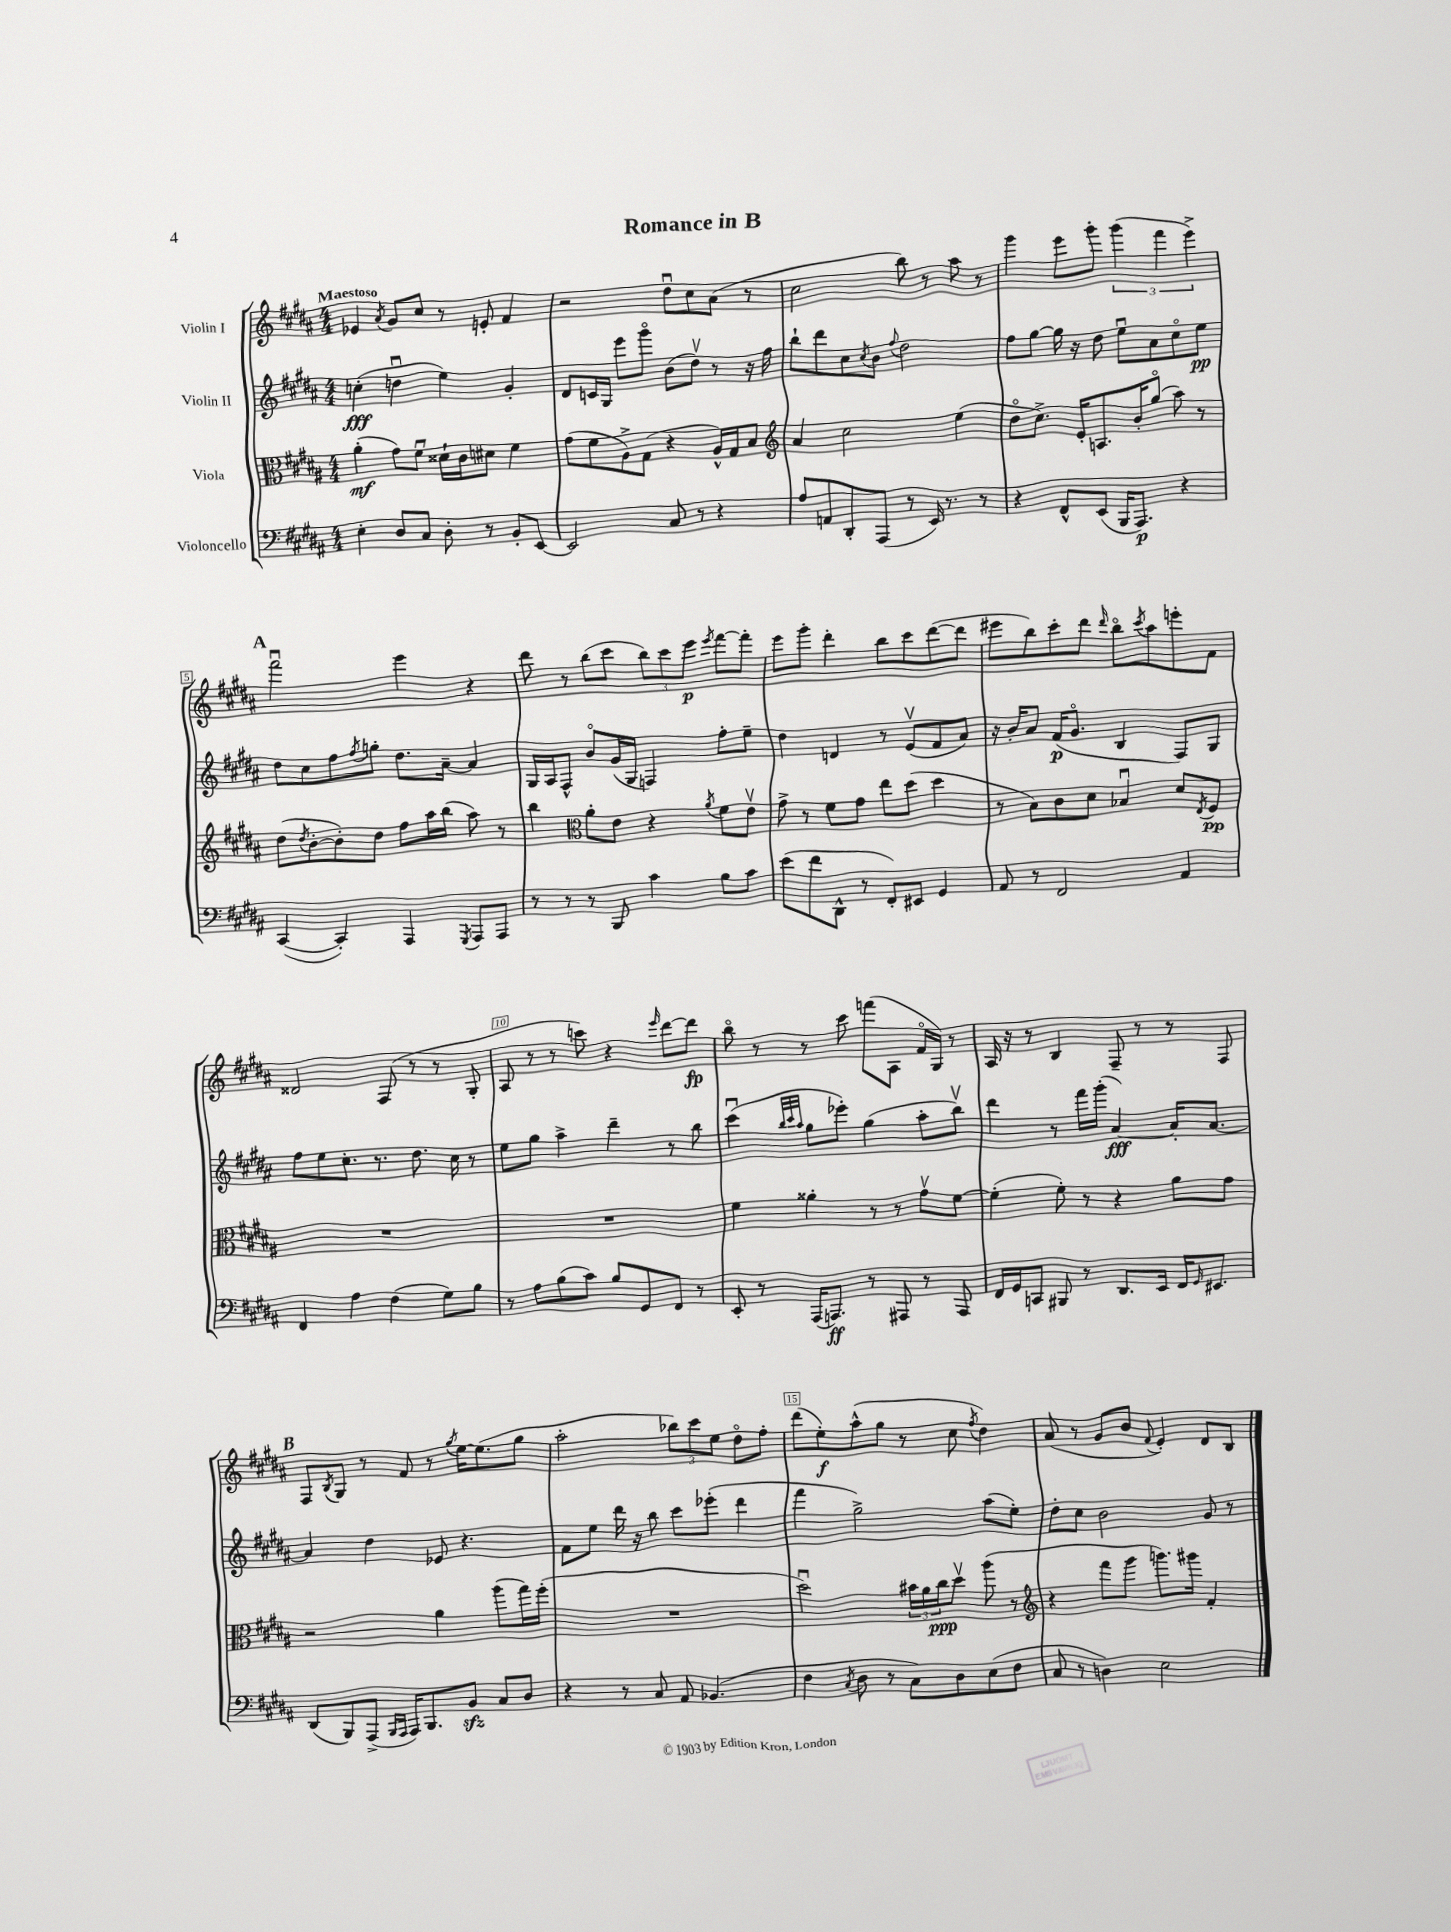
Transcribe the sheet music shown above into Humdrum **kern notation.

**kern	**kern	**kern	**kern
*staff4	*staff3	*staff2	*staff1
*clefF4	*clefC3	*clefG2	*clefG2
*k[f#c#g#d#a#]	*k[f#c#g#d#a#]	*k[f#c#g#d#a#]	*k[f#c#g#d#a#]
*M4/4	*M4/4	*M4/4	*M4/4
4E'\	(4a#'\	(4cc'\	4e-/
.	.	.	8qa#/
8D#/L	8g#\L)	4ddu\	8g#/L
8C#/J	8f#u\J	.	8cc#/J
8D#'\	16d##`\LL	4ee\)	8r
.	16c#\J	.	.
8r	8d#\J	.	8e'/
8BB'/L	4f#\	4g#'/	4f#/
[8EE/J	.	.	.
=	=	=	=
2EE/]	(8g#\L	8d#/L	2r
.	8f#\	16c/L	.
.	.	16G#/JJ	.
.	8A#^\)	8eee\L	.
.	(8G#\J	8ggg#o\J	.
8C#/	4r	(8b\L	8dd#u\L
8r	.	8dd#v\J)	8cc#\
4r	16A#^^/LL)	8r	(8a#\J
.	16G#/J	.	.
.	8B/J	16r	8r
.	.	16ff#\	.
=	=	=	=
*	*clefG2	*	*
8A#/L	4a#/	8bb`\L	2cc#\
8AA/	.	8ddd#\	.
8DD#'/	2cc#\	8cc#\	.
.	.	8qcc#/	.
(8AAA#/J	.	8b\J	.
.	.	8qqff#/	.
8r	.	2dd#\	8bb\)
16EE/)	.	.	8r
8.r	.	.	.
.	(4ee\	.	8aa#\
8r	.	.	8r
=	=	=	=
4r	8dd#o\L	8ff#\L	4ggg#\
.	8.cc#^\J)	[8gg#\J	.
8FF#^^/L	.	16gg#\]	8eee\L
.	16e'/LK	16r	.
(8EE/J	8.A/	8dd#\	8ggg#'\J
16BBB/LK	.	8eeu\L	(6ggg#\
8.AAA#/J)	16b'/K	.	.
.	(8gg#o/J	8a#\	.
.	.	.	6fff#\
4r	8aa#\)	8cc#o\	.
.	.	.	6eee^\)
.	8r	8ee\J	.
=	=	=	=
([4CC#/	(8dd#\L	8dd#\L	2fff#u\
.	8qdd#/	.	.
.	[8b'\	8cc#\	.
4CC#'/])	8b'\])	8ff#\	.
.	.	8qff#/	.
.	8dd#\J	8gg'\J	.
4AAA#/	8ff#\L	8.dd#\L	4eee\
.	16aa#\L	.	.
.	(16bb\JJ	[16a#~\Jk	.
8qGGG#/	.	.	.
8AAA#/L	8aa#\)	4a#/]	4r
8AAA#/J	8r	.	.
=	=	=	=
8r	4bb\	16G#/LL	8ddd#\
.	.	16A#/J	.
8r	.	8F#^^/J	8r
*	*clefC3	*	*
8r	8a#'\L	8bo/L	(8bb\L
8BBB/	8e\J	(16g#/L	8ccc#\J
.	.	16G#/JJ	.
4c#\	4r	4F/)	12bb\L)
.	.	.	12ccc#\
.	.	.	12eee\J
.	8qa#/	.	8qeee/
8B\L	8f#\L	8ff#'\L	[8fff#\L
8c#\J	8ev\J	8ee~\J	8fff#'\]J
=	=	=	=
(8e\L	8g#^\	4dd#\	8eee\L
8f#\	8r	.	8ggg#'\J
8DD#^^\J	8f#\L	4d/	4ddd#'\
8r	8g#\J	.	.
8FF#'/L)	8ee\L	8r	8bb\L
8EE#/J	(8dd#\J	(8ev/L	8ccc#\
4GG#/	4dd#\	8f#/	([8ddd#\
.	.	8a#/J)	8ddd#\]J
=	=	=	=
8AA#/	8r	16r	8eee#\L
.	.	16b'/LK	.
8r	8B\L)	8a#/J	8bb\)
2FF#/	8c#\	(16f#/LK	8ccc#'\
.	.	8.g#o/J	.
.	8d#\J	.	8ddd#\J
.	.	.	16qqddd#/
.	4B-u/	4B/	8bbo\L
.	.	.	8qccc#/
.	.	.	8aa#\
4AA#/	8d#/L	8F#/L)	8eee'\
.	8qE/	.	.
.	8F#/J	8G#/J	8f#\J
=	=	=	=
4FF#/	1r	8ff#\L	2d##/
.	.	8ee\	.
4A#\	.	8.cc#'\J	.
.	.	8.r	.
(4F#\	.	.	(8F#/
.	.	8.dd#\	8r
8G#\L)	.	.	8r
.	.	16cc#\	.
8B\J	.	8r	8G#'/
=	=	=	=
8r	1r	8ee\L	8A#/
8A#\L	.	8gg#\J	8r
(8B\	.	4aa#^\	8r
8c#\J)	.	.	8ccc\)
8B/L	.	4ddd#~\	4r
8GG#/	.	.	.
.	.	.	16qqeee/
8FF#/J	.	8r	[8ddd#\L
8r	.	8bb\	8ddd#\]J
=	=	=	=
8EE'/	4f#\	(4ccc#u\	8bbo\
8r	.	.	8r
.	.	32qqbb/LLL	.
.	.	32qqccc#/	.
.	.	32qqaa#/JJJ	.
(16AAA#/LK	4a##'\	8gg#\L	8r
8.AAA/J)	.	.	.
.	.	8eee-'\J)	8ccc#\
8r	8r	(4gg#\	(8fff\L
8AAA#/	8r	.	8A#\J
8r	8g#v\L	8aa#'\L	16f#o/LL
.	.	.	16G#/JJ)
8AAA#/	[8f#\J	8bbv\J)	8r
=	=	=	=
16FF#/LL	(4f#'\]	4ddd#\	16A#/
16GG#/J	.	.	16r
8CC/J	.	.	8r
8BBB#/	8f#'\)	8r	4B/
8r	8r	16fff#\LL	.
.	.	(16ggg#'\JJ	.
8.DD#/L	4r	[4a#/)	8F#~/
.	.	.	8r
16EE/Jk	.	.	.
16FF#/LK	8a#\L	16a#'/]LK	8r
16qqGG#/	.	.	.
8.EE#/J	.	[8.a#/J	.
.	8g#\J	.	8F#/
=	=	=	=
(8DD#/L	2r	4a#/]	8F#/L
.	.	.	8qB/
8BBB/)	.	.	8G#/J
(8AAA#^/J	.	4dd#\	8r
16qqBBB/LL	.	.	.
16qqAAA#/JJ	.	.	.
16AAA#/LK)	.	.	8f#/
8.BBB/	.	.	.
.	4a#\	8e-/	8r
.	.	.	8qgg#/
8BB/J	.	4.r	[16ee\LK
.	.	.	(8.ee\]
8C#/L	(8aa#\L	.	.
8D#/J	16gg#\L)	.	8gg#\J
.	(16ff#'\JJ	.	.
=	=	=	=
4r	1r	8f#\L	2aa#'\
.	.	8ee\J	.
8r	.	16ddd#\	.
.	.	16r	.
8C#/	.	8bb\	.
8AA#/	.	8ccc#\L	12bb-\L)
.	.	.	12ccc#\
(4.BB-/	.	(8eee-'\J	.
.	.	.	12ee\J
.	.	4ddd#\	8dd#o\L
.	.	.	8ff#'\J
=	=	=	=
4F#\	2dd#u\)	4fff#\	(8ddd#\L
.	.	.	8ee'\)
8qC#/	.	.	.
8D#\	.	2gg#^\)	(8aa#^^\
8r	.	.	8gg#\J
8C#\L)	24b#\LL	.	8r
.	24a#\	.	.
.	24cc#\J	.	.
8D#\	8dd#v\J	.	8cc#\
.	.	.	8qff#/
(8E\	(8aa#\	(8aa#\L	4dd#\)
8F#\J	8r	8ee'\J)	.
=	=	=	=
*	*clefG2	*	*
8C#/	4r	8dd#'\L	(8a#/
8r	.	8cc#\J	8r
4D\)	8fff#\L	2b\	8g#/L
.	8ggg#\J	.	8b/J
.	.	.	8qqf#/
2E\	8.ggg\L)	.	4e'/)
.	16ggg#\Jk	.	.
.	4f#'/	8g#/	8d#/L
.	.	8r	8B/J
==	==	==	==
*-	*-	*-	*-
